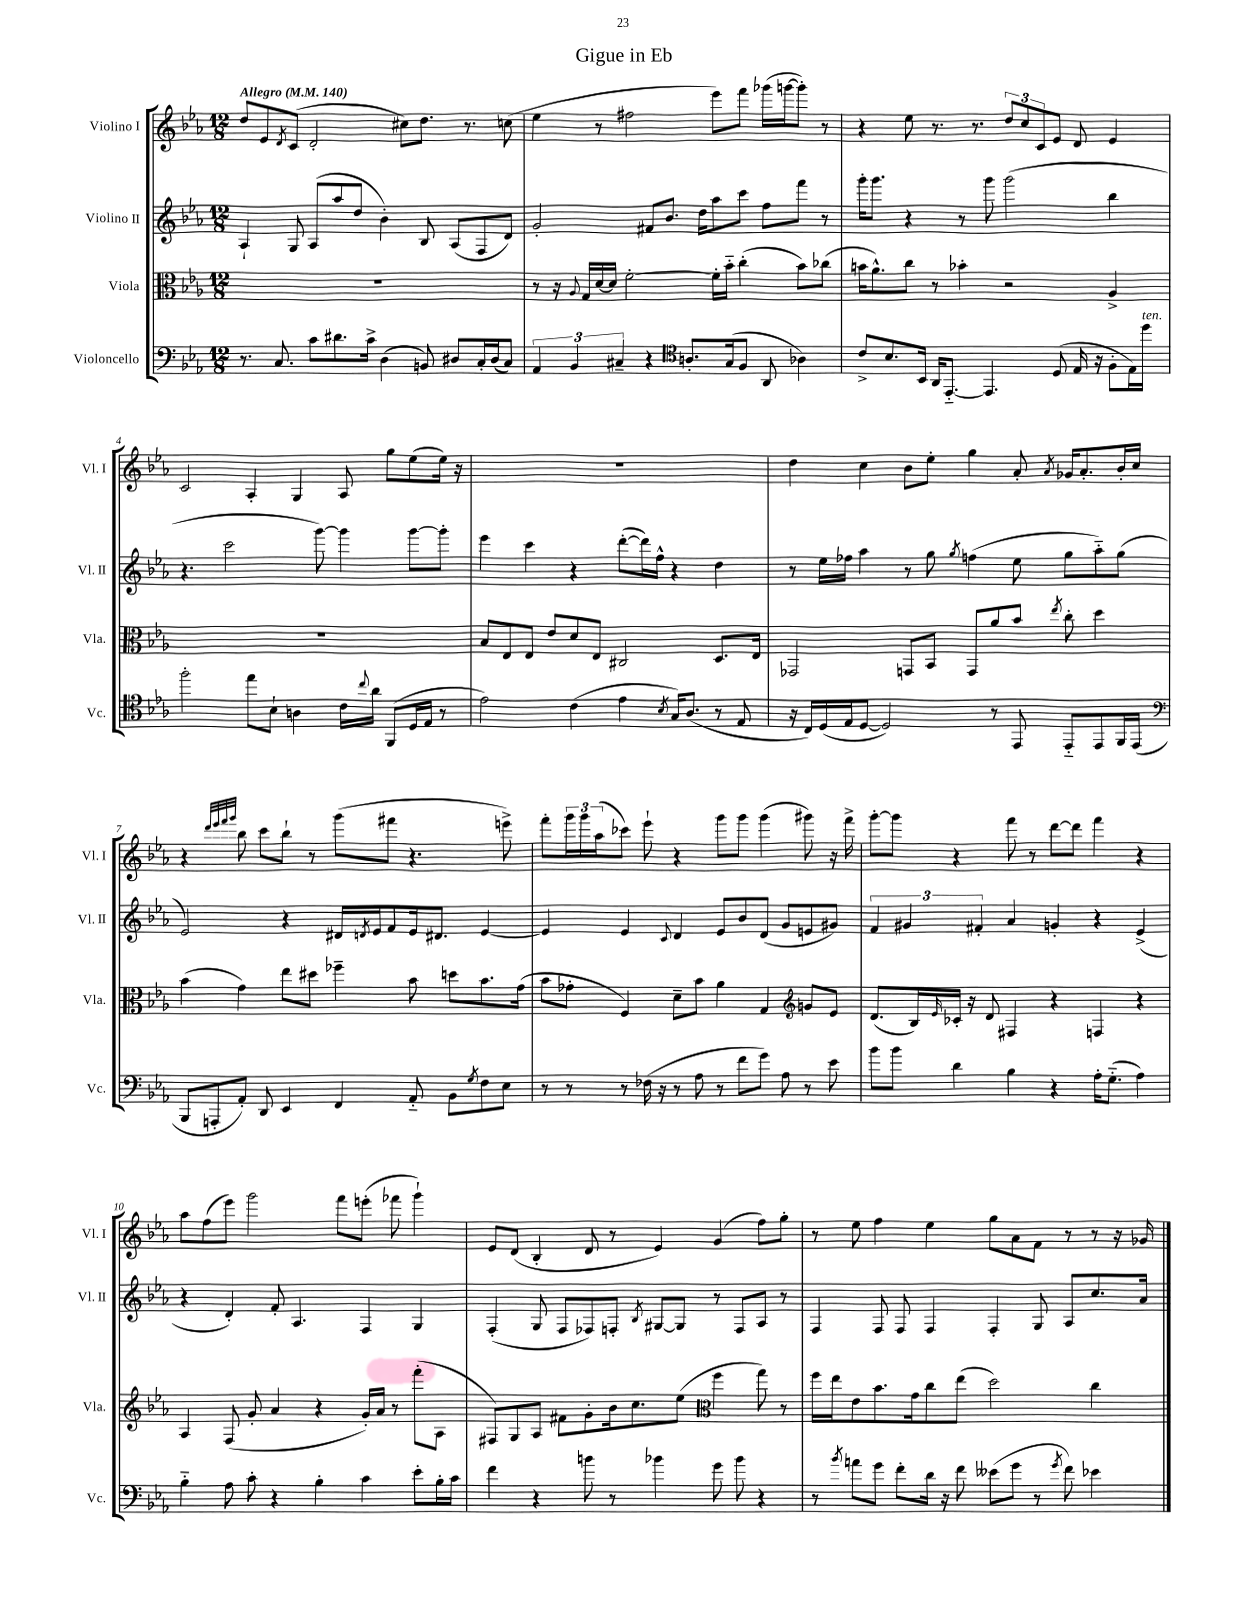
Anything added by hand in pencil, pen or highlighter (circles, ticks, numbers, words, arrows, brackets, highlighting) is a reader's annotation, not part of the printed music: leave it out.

**kern	**kern	**kern	**kern
*part4	*part3	*part2	*part1
*staff4	*staff3	*staff2	*staff1
*I"Violoncello	*I"Viola	*I"Violino II	*I"Violino I
*I'Vc.	*I'Vla.	*I'Vl. II	*I'Vl. I
*clefF4	*clefC3	*clefG2	*clefG2
*k[b-e-a-]	*k[b-e-a-]	*k[b-e-a-]	*k[b-e-a-]
*M12/8	*M12/8	*M12/8	*M12/8
*MM140	*MM140	*MM140	*MM140
=1	=1	=1	=1
!	!	!	!LO:TX:a:B:t=Allegro
8.r	1.r	4A-`/	8dd/L
.	.	.	8e-/
8.C/	.	.	.
.	.	.	8qd/
.	.	8G/	(8c/J
8c\L	.	(8A-/L	2d'/
8.d#X\	.	8aa-/	.
.	.	8dd/J	.
16c^\Jk	.	.	.
(4D\	.	4b-'\)	.
.	.	.	8cc#X\L)
8BBn/)	.	8B-/	8.dd\J
8D#X/L	.	(8A-/L	.
.	.	.	8.r
16C'/L	.	8F/	.
(16D#/J	.	.	.
8C/J)	.	8d/J)	(8ccn\
=2	=2	=2	=2
6AA-/	8r	2g'/	4ee-\
.	16r	.	.
6BB-/	.	.	.
.	8qqA-/	.	.
.	16G/LL	.	.
.	[16d/	.	8r
.	16d/JJ]	.	.
6C#X~/	.	.	.
.	[2f'\	.	2ff#X\
4r	.	8f#X/L	.
.	.	8.b-/J	.
*clefC4	*	*	*
8.An'/L	.	.	.
.	.	16dd\KL	.
.	16f'\LL]	8aa-\	8eee-\L)
(16G/k	16b-\JJ	.	.
8F/J	(4cc'\	8ccc\J	8fff\J
8AA-/	.	8ff\L	(16ggg-X\LL
.	.	.	[16gggn\J
4A-X\)	8b-\L)	8fff\J	8ggg'\J])
.	(8cc-X\J	8r	8r
=3	=3	=3	=3
8c^/L	16bn\KL	16ggg'\KL	4r
.	8.a-^^\)	8.ggg\J	.
8.B-/	.	.	.
.	8cc\J	4r	8ee-\
16BB-/Jk	.	.	.
16AA-/KL	8r	.	8.r
[8.EE-/J	.	.	.
.	4b-X'\	8r	.
.	.	.	8.r
4.EE-/]	.	8ggg\	.
.	2r	(2ggg\	12dd/L
.	.	.	12cc/
.	.	.	12c/
(8D/	.	.	8e-/J
16E-/	.	.	8d/
16r	.	.	.
8F'\L	4A-^/	4bb-\	4e-/
16E-\L)	.	.	.
!LO:TX:a:i:t=ten.	!	!	!
16dd\JJ	.	.	.
!!LO:LB:g=z
=4	=4	=4	=4
2ff'\	1.r	4.r	2c/
.	.	2ccc\	.
8ee-\L	.	.	4A-'/
8B-`\J	.	.	.
4An\	.	.	4G/
.	.	[8ggg\)	.
16c\LL	.	4ggg\]	8A-/
8qqcc/	.	.	.
16a-\JJ	.	.	.
(8FF/L	.	.	8gg\L
16D/L	.	[8ggg\L	(8ee-\
16E-/JJ	.	.	.
8r	.	8ggg'\J]	16ee-\Jk)
.	.	.	16r
=5	=5	=5	=5
2e-\)	8B-/L	4eee-\	1.r
.	8E-/	.	.
.	8E-/J	4ccc\	.
.	8e-/L	.	.
(4c\	8d/	4r	.
.	8E-/J	.	.
4e-\	2C#X/	([8ddd'\L	.
.	.	16ddd\L])	.
.	.	16ff^^\JJ	.
8qB-/	.	.	.
16G/KL)	.	4r	.
(8.A-/J	.	.	.
8r	8.D/L	4dd\	.
8E-/	.	.	.
.	16E-/Jk	.	.
=6	=6	=6	=6
16r	2GG-X/	8r	4dd\
16C/LL)	.	.	.
(16D/	.	16ee-\LL	.
16E-/J	.	16ff-X\JJ	.
[8D/J	.	4aa-\	4cc\
2D/])	.	.	.
.	8GGn/L	8r	8b-\L
.	8BB-/J	8gg\	8ee-'\J
.	.	8qgg/	.
.	8GG/L	(4ffn\	4gg\
8r	8a-/	.	.
8EE-/	8b-/J	8ee-\	8a-'/
.	8qee-/	.	8qa-/
8EE-/L	8cc'\	8gg\L	16g-X/KL
.	.	.	8.a-'/
8EE-/	4dd\	8aa-\)	.
16FF/L	.	(8gg\J	16b-'/L
(16EE-/JJ	.	.	16cc/JJ
!!LO:LB:g=z
=7	=7	=7	=7
*clefF4	*	*	*
8BBB-/L	(4b-\	2e-/)	4r
8AAAn'/	.	.	.
.	.	.	32qqddd/LLL
.	.	.	32qqeee-/
.	.	.	32qqfff/
.	.	.	32qqggg/JJJ
8AA-'/J)	4g\)	.	8bb-\
8DD/	.	.	8ccc\L
4EE-/	8ee-\L	4r	8bb-`\J
.	8dd#X\J	.	8r
4FF/	4ff-X~\	16d#X/LL	(8ggg\L
.	.	8qdn/	.
.	.	16e-/J	.
.	.	8f/	8fff#X\J
8AA-/	8b-\	16e-/k	4.r
.	.	8.d#X/J	.
8BB-\L	8ddn\L	.	.
8qG/	.	.	.
8F\	8.b-\	[4e-/	.
8E-\J	.	.	8eeen^\)
.	(16g\Jk	.	.
=8	=8	=8	=8
8r	8b-\L	4e-/]	8fff'\L
8r	8g-X'\J	.	24ggg\L
.	.	.	24ggg\
.	.	.	(24aa-\J
8r	4F/)	4e-/	8ccc-X\J)
(16F-X\	.	.	8eee-`\
16r	.	.	.
.	.	8qqc/	.
8r	8d~\L	4d/	4r
8A-\	8b-\J	.	.
8r	4a-\	8e-/L	8ggg\L
8f\L	.	8b-/	8ggg\J
8g\J)	4G/	(8d/J	(4ggg\
8A-\	.	8g/L	.
*	*clefG2	*	*
8r	8gn/L	8en/	8ggg#X\)
8e-\	8e-/J	8g#X/J)	16r
.	.	.	16fff^\
=9	=9	=9	=9
8b-\L	(8.d/L	6f/	[8ggg'\L
8b-\J	.	.	8ggg\J]
.	.	6g#X/	.
.	16B-/L)	.	.
.	16qqe-/	.	.
4d\	16c-X'/JJ	.	4r
.	16r	.	.
.	.	6f#X'/	.
.	8d/	.	.
4B-\	4F#X/	4a-/	8fff\
.	.	.	8r
4r	4r	4gn'/	[8ddd\L
.	.	.	8ddd\J]
16A-'\KL	4Fn/	4r	4fff\
(8.G\J	.	.	.
4A-\)	4r	(4e-^/	4r
!!LO:LB:g=z
=10	=10	=10	=10
4B-\	4A-/	4r	8aa-\L
.	.	.	(8ff\
8A-\	(8F/	4d'/)	8eee-\J)
8c'\	8g'/	.	2ggg\
4r	4a-/	8f'/	.
.	.	4.A-/	.
4B-'\	4r	.	.
.	.	.	8fff\L
4c\	16g'/LL)	4F/	(8eeen'\J
.	16a-/JJ	.	.
.	8r	.	8fff-X\
8e-'\L	(8fff'\L	4G/	4ggg`\)
16B-'\L	8A-\J	.	.
16c\JJ	.	.	.
=11	=11	=11	=11
4f\	8F#X/L)	(4F'/	8e-/L
.	8G/	.	(8d/J
4r	8A-/J	8G/	4B-'/
.	8f#X\L	8F/L	.
8bn\	8g'\	8F-X/)	8d/
8r	16b-\k	8Fn'/J	8r
.	8.cc\	.	.
.	.	8qB-/	.
4b-X\	.	[8G#X/L	4e-/)
.	(8ee-\J	8G#/J]	.
*	*clefC3	*	*
8g\	4ff\	8r	(4g/
8b-\	.	8F/L	.
4r	8gg\)	8A-/J	8ff\L)
.	8r	8r	8gg'\J
=12	=12	=12	=12
8r	16ff\LL	4F/	8r
.	16ee-\J	.	.
8qb-/	.	.	.
8an\L	8e-\	.	8ee-\
8g\J	8.b-\	8F/	4ff\
8f'\L	.	8F/	.
.	16g\k	.	.
16d\Jk	8cc\	4F/	4ee-\
16r	.	.	.
8f\	(8ee-\J	.	.
(8e--X\L	2dd\)	4F'/	8gg\L
8g\J	.	.	8a-\
8r	.	8G/	8f\J
8qg/	.	.	.
8f\)	.	8A-/L	8r
4e-X\	4cc\	8.cc/	8r
.	.	.	16r
.	.	16a-/Jk	16g-X/
==	==	==	==
*-	*-	*-	*-
